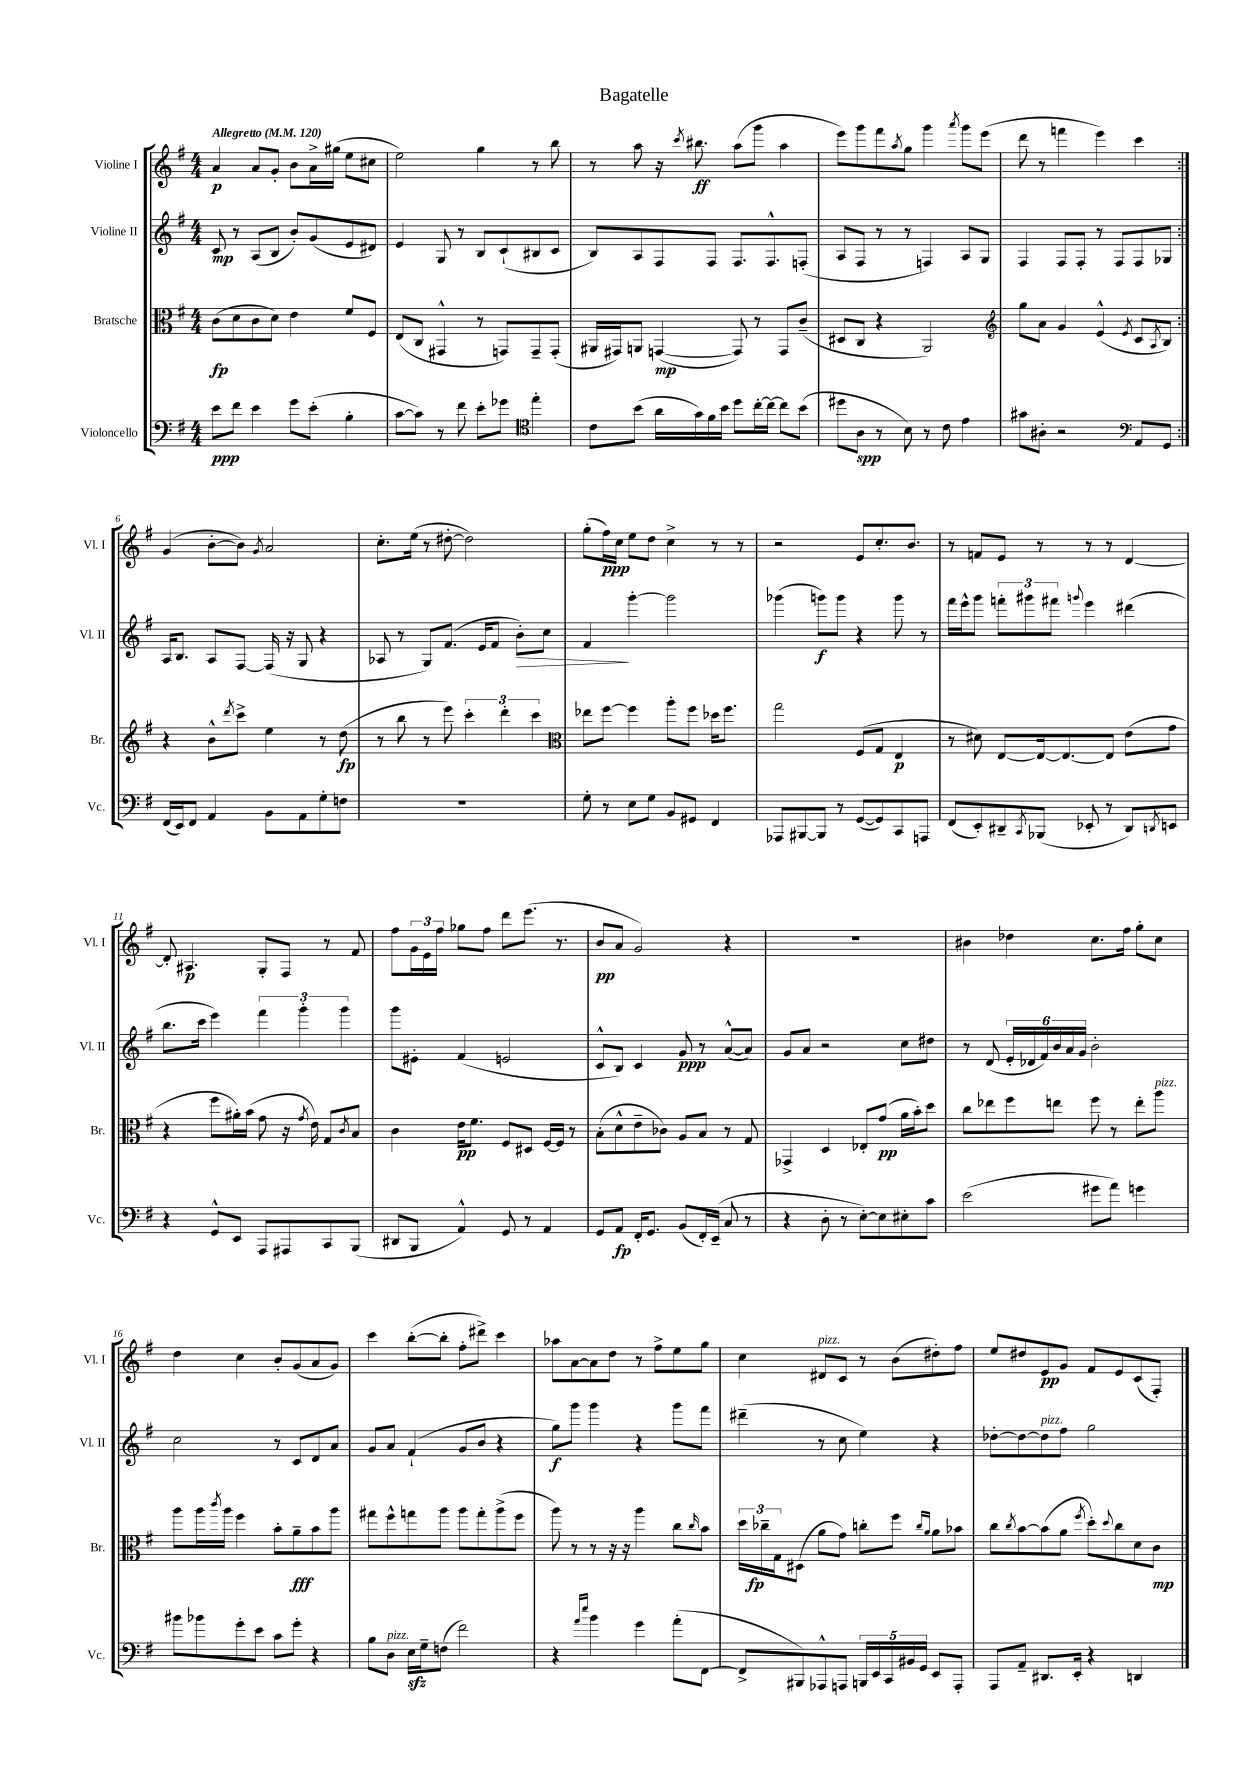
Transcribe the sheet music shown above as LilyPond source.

\header { title = "Bagatelle" }
<<
\new StaffGroup <<
\new Staff = "s0" \with { instrumentName = "Violine I" shortInstrumentName = "Vl. I" } {
    \clef treble \key g \major \numericTimeSignature \time 4/4 \tempo "Allegretto" 4 = 120
    \repeat volta 2 { a'4\p a'8 g'8-. b'8 a'16-> gis''16( e''8 cis''8 |
    e''2) g''4 r8 b''8 |
    r8 a''8 r16 \acciaccatura { c'''8 } bis''8.\ff a''8( g'''8 a''4 |
    e'''8) g'''8 fis'''8 \acciaccatura { a''8 } g''8 g'''4 \acciaccatura { a'''8 } g'''8 e'''8( |
    d'''8 r8 f'''4 e'''4) c'''4 | }
    g'4( b'8~-. b'8) \acciaccatura { g'8 } a'2 |
    c''8.-. e''16( r8 dis''8~-. dis''2) |
    g''8-.( fis''16\ppp) c''16 e''8 d''8 c''4-> r8 r8 |
    r2 e'8 c''8.-. b'8. |
    r8 f'8 e'8 r8 r8 r8 d'4~ |
    d'8-. ais4.\p g8-. fis8 r8 fis'8 |
    fis''8 \tuplet 3/2 { g'16 e'16 fis''16 } ges''8 fis''8 d'''8 e'''8.( r8. |
    b'8\pp a'8 g'2) r4 |
    R1 |
    bis'4 des''4 c''8. fis''16 g''8-. c''8 |
    d''4 c''4 b'8-. g'8( a'8 g'8) |
    c'''4 b''8~-.( b''8-. fis''8-. dis'''8->) c'''4 |
    aes''8 a'8~ a'8 d''8 r8 fis''8-> e''8 g''8 |
    c''4 dis'8^\markup { \italic "pizz." } c'8 r8 b'8( dis''8-.) fis''8 |
    e''8 dis''8 e'8\pp g'8 fis'8 e'8 c'8( fis8-.) \bar "|." |
}
\new Staff = "s1" \with { instrumentName = "Violine II" shortInstrumentName = "Vl. II" } {
    \clef treble \key g \major \numericTimeSignature \time 4/4
    \repeat volta 2 { c'8\mp r8 a8( b8 b'8-.) g'8( e'8 dis'8) |
    e'4 g8 r8 b8 c'8-!( bis8 c'8 |
    b8) a8 fis8 fis8 fis8. fis8.-^ f8-.( |
    a8 fis8 r8 r8 f4) a8 g8 |
    fis4 fis8 fis8-. r8 fis8 fis8 ges8 | }
    a16 b8. a8 fis8~ fis16( r16 g8 r4 |
    aes8 r8 g8) fis'8.( e'16 fis'8 b'8-.\>) c''8 |
    fis'4\! g'''4~-. g'''2 |
    ges'''4( g'''8\f) g'''8 r4 g'''8 r8 |
    fis'''16 e'''16-^ g'''8 \tuplet 3/2 { f'''8-. gis'''8 fis'''8 } \appoggiatura { g'''8 } e'''4 dis'''4( |
    b''8. c'''16 e'''4) \tuplet 3/2 { fis'''4 g'''4-. g'''4 } |
    g'''8 eis'8-. fis'4( e'2 |
    c'8-^ b8) c'4 g'8\ppp r8 a'8~-^( a'8) |
    g'8 a'8 r2 c''8 dis''8 |
    r8 d'8( \tuplet 6/4 { e'16-. des'16 fis'16) b'16 a'16 g'16 } b'2-. |
    c''2 r8 c'8 d'8 a'8 |
    g'8 a'8 fis'4-!( g'8 b'8 r4 |
    g''8\f) g'''8 g'''4 r4 g'''8 fis'''8 |
    dis'''4--( r8 c''8 e''4) r4 |
    des''8~-. des''8~ des''8^\markup { \italic "pizz." } fis''8 g''2 \bar "|." |
}
\new Staff = "s2" \with { instrumentName = "Bratsche" shortInstrumentName = "Br." } {
    \clef alto \key g \major \numericTimeSignature \time 4/4
    \repeat volta 2 { c'8\fp( d'8 c'8 d'8) e'4 fis'8 fis8 |
    e8( c8 gis,4-^ r8 g,8) g,8-- g,8-.( |
    ais,16 gis,16) a,8 g,4~\mp( g,8) r8 g,8 c'8--( |
    dis8 c8 r4 a,2) |
    \clef treble g''8 a'8 g'4 e'4-^( \acciaccatura { e'8 } c'8 \acciaccatura { a8 } b8) | }
    r4 b'8-^ \acciaccatura { d'''8 } c'''8-> e''4 r8 d''8\fp( |
    r8 b''8 r8 e'''8) \tuplet 3/2 { c'''4-. d'''4-. c'''4 } |
    \clef alto ees''8 fis''8~ fis''4 a''8-. fis''8 des''16 fis''8. |
    g''2 fis8( g8 e4\p |
    r8 dis'8) e8~ e16~ e8.~ e8 e'8( g'8 |
    r4 fis''8 ais'16-.) b'16( g'8 r16 \acciaccatura { g'8 } e'16) g8 \acciaccatura { c'8 } b8 |
    c'4 e'16\pp fis'8. fis8 dis8 fis16~ fis16 r8 |
    b8-.( d'8-^ e'8-- ces'8) a8 b8 r8 g8 |
    ges,4-> d4 ees8-. g'8\pp( a'16 b'16-.) d''8 |
    c''8 ees''8 fis''8 e''8 fis''8 r8 e''8-. a''8^\markup { \italic "pizz." } |
    a''8 a''16 \acciaccatura { c'''8 } a''16 fis''4 b'8-. a'8--\fff b'8 a''8 |
    gis''8 fis''8-^ g''8 a''8 a''8 g''8-. a''8->( fis''8 |
    a''8) r8 r8 r16 r16 a''4 c''8 \grace { c''16 } b'8 |
    \tuplet 3/2 { d''16 ces''16--\fp g16 } dis8( a'8 g'8) c''8-. fis''8 \grace { c''16 a'16 } a'8 bes'8 |
    c''8 \acciaccatura { c''8 } b'8~ b'8( a'8 \acciaccatura { fis''8 } d''8-.) \appoggiatura { d''8 } c''8 d'8 c'8\mp \bar "|." |
}
\new Staff = "s3" \with { instrumentName = "Violoncello" shortInstrumentName = "Vc." } {
    \clef bass \key g \major \numericTimeSignature \time 4/4
    \repeat volta 2 { e'8\ppp fis'8 e'4 g'8 e'8-.( b4-. |
    c'8~ c'8) r8 fis'8 e'8-. ges'8 \clef tenor e''4-. |
    c'8 b'8( a'16 g'16) fis'16 b'16 d''8 c''16~-. c''16~ c''8 b'8( |
    dis''8 a8\spp r8 b8) r8 c'8 e'4 |
    gis'8 ais8-. r2 \clef bass a,8 g,8 | }
    fis,16( e,16) fis,8 a,4 b,8 a,8 g8-. f8 |
    R1 |
    g8-. r8 e8 g8 b,8 gis,8 fis,4 |
    aes,,8 bis,,8~ bis,,8 r8 g,8~( g,8) c,8 a,,8 |
    fis,8( e,8-.) dis,8-- \acciaccatura { c,8 } bes,,8( ees,8-. r8 dis,8) \acciaccatura { d,8 } e,8 |
    r4 g,8-^ e,8 a,,8 ais,,8 c,8 b,,8( |
    dis,8 b,,8 a,4-^) g,8 r8 a,4 |
    g,8 a,8\fp fis,16-. g,8. b,8( fis,16-.) e,16--( c8 r8 |
    r4 d8-. r8 e8~-.) e8 eis8-. c'8 |
    e'2( gis'8 a'8) g'4 |
    bis'8 bes'8 g'8-. e'8 c'8 g'8-. r4 |
    b8 d8^\markup { \italic "pizz." } e16\sfz g16-- f8( fis'2) |
    r4 \grace { a'16 e''16 } b'4 g'4 a'8-.( fis,8~ |
    fis,8-> bis,,8) aes,,8-^ a,,8 \tuplet 5/4 { b,,16 e,16 c,16 bis,16 g,16 } e,8 a,,8-. |
    a,,8 a,8-- dis,8. e,16-. r4 d,4 \bar "|." |
}
>>
>>
